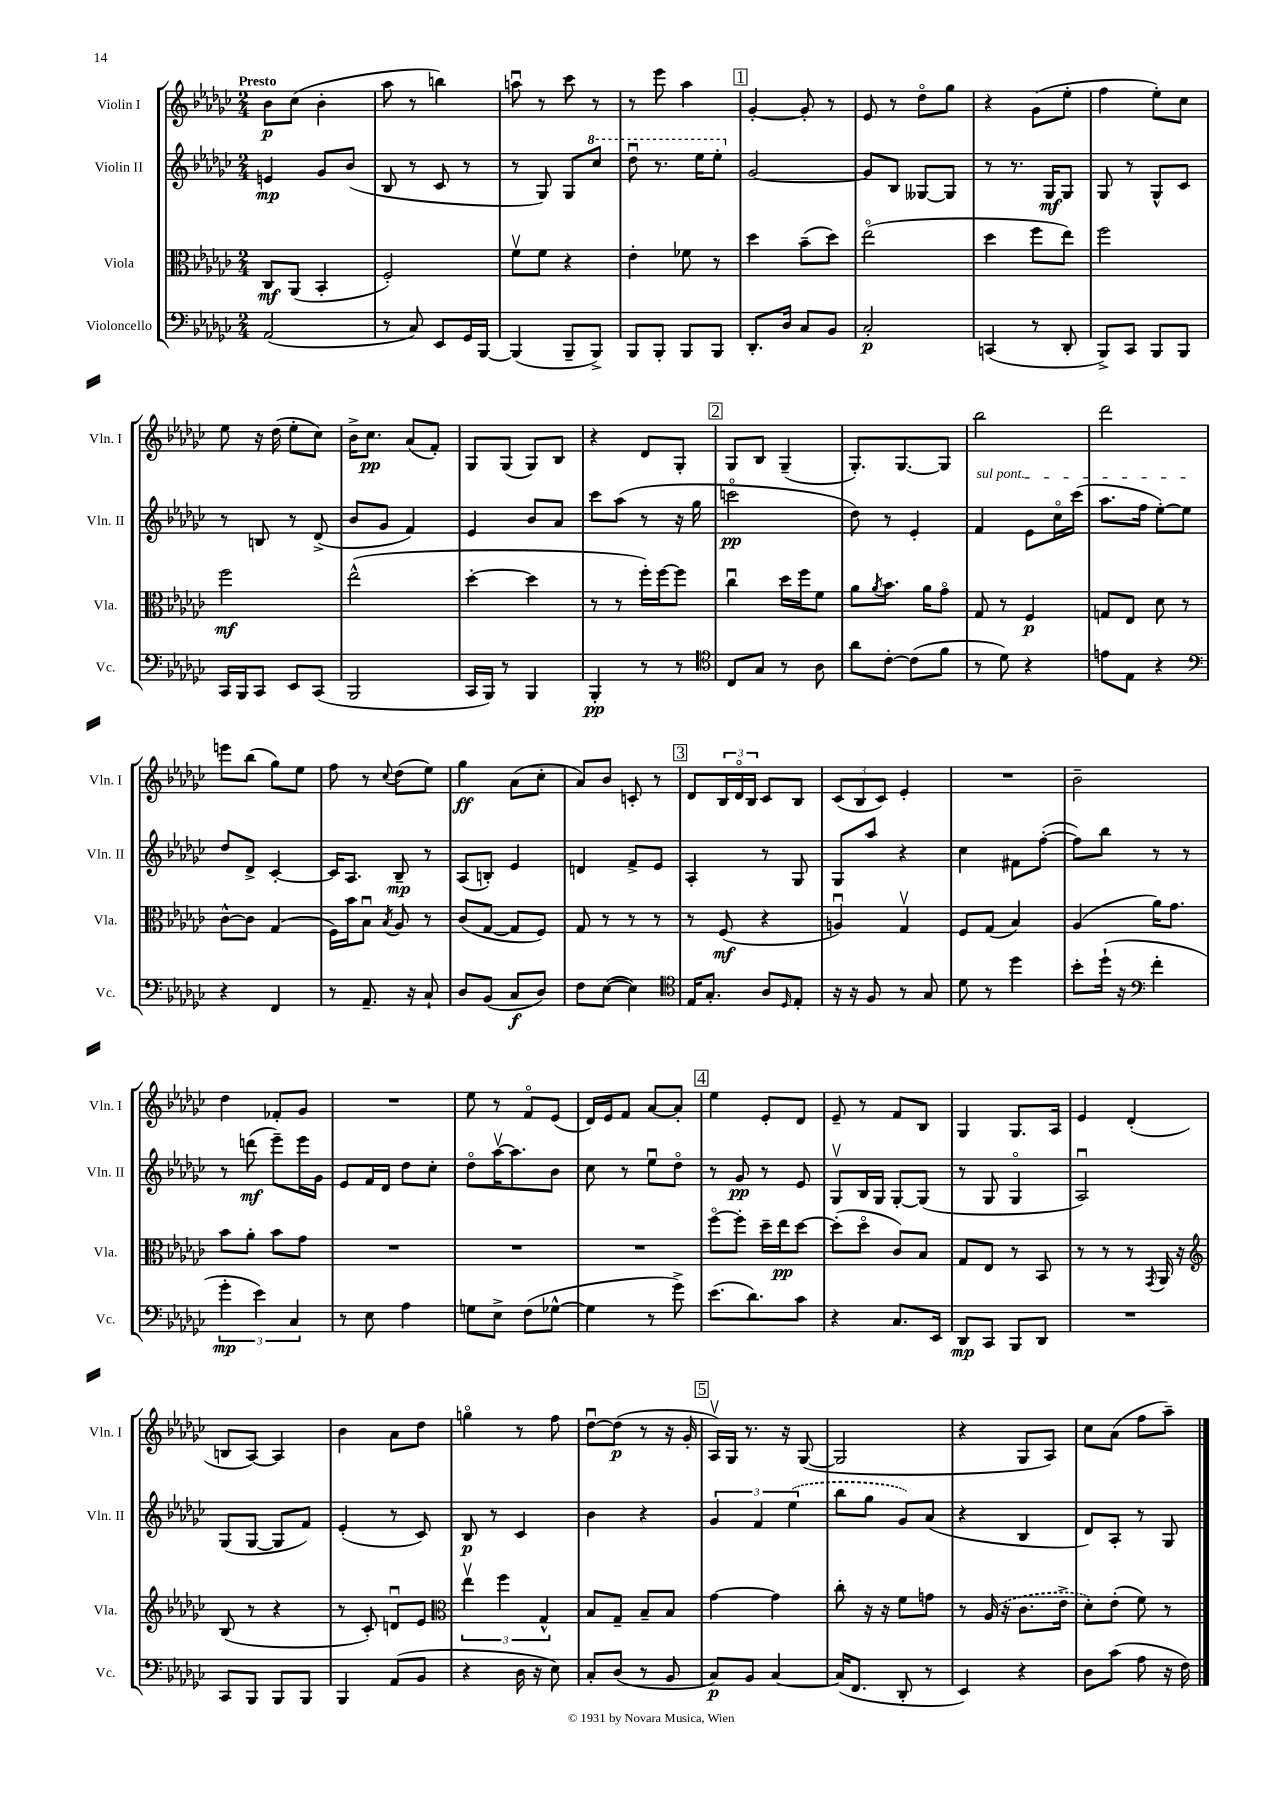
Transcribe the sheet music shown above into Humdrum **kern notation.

**kern	**kern	**kern	**kern
*staff4	*staff3	*staff2	*staff1
*clefF4	*clefC3	*clefG2	*clefG2
*k[b-e-a-d-g-c-]	*k[b-e-a-d-g-c-]	*k[b-e-a-d-g-c-]	*k[b-e-a-d-g-c-]
*M2/4	*M2/4	*M2/4	*M2/4
(2AA-/	8C-/L	4e/	8b-\L
.	(8AA-/J	.	(8cc-\J
.	4BB-'/	8g-/L	4b-'\
.	.	(8b-/J	.
=	=	=	=
8r	2F'/)	8B-/	8aa-\
8C-/)	.	8r	8r
8EE-/L	.	8c-/	4bb\)
16GG-/L	.	8r	.
[16BBB-/JJ	.	.	.
=	=	=	=
(4BBB-/]	8fv\L	8r	8aau\
.	8f\J	8G-/)	8r
8BBB-~/L	4r	8G-/L	8ccc-\
8BBB-^/J)	.	8ccc-/J	8r
=	=	=	=
8BBB-/L	4e-'\	8ddd-u\	8r
8BBB-'/J	.	8.r	8eee-\
8BBB-/L	8f-\	.	4aa-\
.	.	16eee-\LK	.
8BBB-/J	8r	8eee-'\J	.
=	=	=	=
8.DD-'/L	4dd-\	[2g-/	[4g-'/
16D-/Jk	.	.	.
8C-/L	(8b-~\L	.	8g-'/]
8BB-/J	8dd-\J)	.	8r
=	=	=	=
2C-'/	(2ee-o\	8g-/]L	8e-/
.	.	8B-/J	8r
.	.	[8G--/L	8dd-o\L
.	.	8G--/]J	8gg-\J
=	=	=	=
(4CC/	4dd-\	8r	4r
.	.	8.r	.
8r	8ff\L	.	(8g-\L
.	.	16G-/LK	.
8DD-'/	8ee-\J)	8G-/J	8ee-'\J
=	=	=	=
8BBB-^/L)	2ff\	8G-/	4ff\
8CC-/J	.	8r	.
8BBB-/L	.	8G-^^/L	8ee-'\L)
8BBB-/J	.	8c-/J	8cc-\J
=	=	=	=
16CC-/LL	2ff\	8r	8ee-\
16BBB-/J	.	.	.
8CC-/J	.	8B/	16r
.	.	.	(16dd-\
8EE-/L	.	8r	8ee-'\L
(8CC-/J	.	(8d-^/	8cc-\J)
=	=	=	=
2BBB-/	(2ee-^^\	8b-/L	16b-^\LK
.	.	.	8.cc-\J
.	.	8g-/J	.
.	.	4f/)	(8a-/L
.	.	.	8f'/J)
=	=	=	=
16CC-/LL	[4dd-'\	4e-/	8G-/L
16BBB-/JJ)	.	.	.
8r	.	.	(8G-/J
4BBB-/	4dd-\]	8b-/L	8G-/L)
.	.	8a-/J	8B-/J
=	=	=	=
4BBB-'/	8r	8ccc-\L	4r
.	8r	(8aa-\J	.
8r	16ff'\LL)	8r	8d-/L
.	[16ff\J	.	.
8r	8ff\]J	16r	8G-'/J
.	.	16gg-\	.
=	=	=	=
*clefC4	*	*	*
8C-/L	4cc-u\	2ccco\	8G-/L
8G-/J	.	.	8B-/J
8r	16dd-\LL	.	(4G-~/
.	16ff\J	.	.
8A-\	8f\J	.	.
=	=	=	=
8a-\L	8a-\L	8dd-\)	8.G-'/L)
.	8qa-/	.	.
[8c-'\J	8.b-\J	8r	.
.	.	.	[8.G-/
(8c-\]L	.	4e-'/	.
.	16a-\LK	.	.
8f\J	8g-o\J	.	8G-/]J
=	=	=	=
8r	8G-/	4f/	2bb-\
8d-\)	8r	.	.
4r	4F/	8e-\L	.
.	.	16cc-o\L	.
.	.	(16ccc-\JJ	.
=	=	=	=
8e\L	8G/L	8.aa-\L	2ddd-\
8E-\J	8E-/J	.	.
.	.	16ff\Jk	.
4r	8d-\	[8ee-'\L)	.
.	8r	8ee-\]J	.
=	=	=	=
*clefF4	*	*	*
4r	[8c-^^\L	8dd-/L	8eee\L
.	8c-\]J	8d-^/J	(8bb-\J
4FF/	(4G-/	[4c-'/	8gg-\L)
.	.	.	8ee-\J
=	=	=	=
8r	16F\LL)	16c-/]LK	8ff\
.	16b-\J	8.A-/J	.
8.AA-~/	8B-u\J	.	8r
.	8qB-/	.	8qqcc-/
.	8A-/	8B-~/	(8dd-\L
16r	.	.	.
8C-`/	8r	8r	8ee-\J)
=	=	=	=
8D-/L	(8c-/L	(8A-/L	4gg-\
(8BB-/J	[8G-/J	8B'/J)	.
8C-/L	8G-/]L	4e-/	(8a-\L
8D-/J)	8F/J)	.	8cc-'\J
=	=	=	=
8F\L	8G-/	4d/	8a-/L)
([8E-\J	8r	.	8b-/J
4E-\])	8r	8f^/L	8c'/
.	8r	8e-/J	8r
=	=	=	=
*clefC4	*	*	*
16E-/LK	8r	4A-'/	8d-/L
8.G-'/J	.	.	.
.	(8F/	.	24B-/L
.	.	.	24d-o/
.	.	.	24B-/JJ
8A-/L	4r	8r	8c-/L
16qqD-/	.	.	.
8E-'/J	.	8G-/	8B-/J
=	=	=	=
16r	4Au/)	8G-/L	(12c-/L
16r	.	.	.
.	.	.	12B-/
8F/	.	8aa-/J	.
.	.	.	12c-/J)
8r	4G-v/	4r	4e-'/
8G-/	.	.	.
=	=	=	=
8d-\	8F/L	4cc-\	2r
8r	(8G-/J	.	.
4dd-\	4B-/)	8f#\L	.
.	.	([8ff'\J	.
=	=	=	=
8b-'\L	(4A-/	8ff\]L)	2b-~\
(16dd-`\Jk	.	8bb-\J	.
16r	.	.	.
*clefF4	*	*	*
4f'\	16a-\LK)	8r	.
.	8.g-\J	.	.
.	.	8r	.
=	=	=	=
6g-'\	8b-\L	8r	4dd-\
.	8a-'\J	(8ddd\	.
6e-\)	.	.	.
.	8b-\L	8eee-~\L)	8f-'/L
6C-/	.	.	.
.	8g-\J	16eee-\L	8g-/J
.	.	16g-\JJ	.
=	=	=	=
8r	2r	8e-/L	2r
8E-\	.	16f/L	.
.	.	16d-/JJ	.
4A-\	.	8dd-\L	.
.	.	8cc-'\J	.
=	=	=	=
8G\L	2r	8dd-o\L	8ee-\
8E-^\J	.	[16aa-v\K	8r
.	.	8.aa-\]	.
(8F\L	.	.	8fo/L
[8G-^^\J	.	8b-\J	(8e-/J
=	=	=	=
4G-\]	2r	8cc-\	16d-/LL)
.	.	.	16e-/J
.	.	8r	8f/J
8r	.	8ee-u\L	[8a-/L
8g-^\)	.	8dd-o\J	8a-'/]J
=	=	=	=
(8.e-\L	[8ffo\L	8r	4ee-\
.	8ff'\]J	8g-/	.
8.d-\)	.	.	.
.	16dd-~\LL	8r	8e-'/L
.	16ee-\J	.	.
8c-\J	[8dd-\J	8e-/	8d-/J
=	=	=	=
4r	(8dd-'\]L	8G-v/L	8e-~/
.	8dd-o\J	16B-/L	8r
.	.	16G-/JJ	.
8.C-/L	8c-/L)	[8G-'/L	8f/L
.	8B-/J	(8G-/]J	8B-/J
16EE-/Jk	.	.	.
=	=	=	=
8DD-/L	8G-/L	8r	4G-/
8CC-/J	8E-/J	8G-/	.
8BBB-/L	8r	4G-o/	8.G-/L
8DD-/J	8BB-/	.	.
.	.	.	16A-/Jk
=	=	=	=
2r	8r	2A-u/)	4e-/
.	8r	.	.
.	8r	.	(4d-'/
.	8qGG-/	.	.
.	16AA-/	.	.
.	16r	.	.
=	=	=	=
*	*clefG2	*	*
8CC-/L	(8B-/	(8G-/L	8B/L
8BBB-/J	8r	[8G-/J	[8A-/J)
8BBB-/L	4r	8G-/]L	4A-/]
8BBB-/J	.	8f/J)	.
=	=	=	=
4BBB-/	8r	(4e-'/	4b-\
.	8c-'/)	.	.
(8AA-/L	8du/L	8r	8a-\L
8BB-/J	8e-/J	8c-/)	8dd-\J
=	=	=	=
*	*clefC3	*	*
4r	6ee-v\	8B-/	4ggo\
.	.	8r	.
.	6ff\	.	.
16D-\	.	4c-/	8r
16r	.	.	.
.	6G-^^/	.	.
8E-\)	.	.	8ff\
=	=	=	=
8C-'/L	8B-/L	4b-\	[8dd-u\L
(8D-/J	8G-~/J	.	(8dd-\]J
8r	8B-~/L	4r	8r
8BB-/	8B-/J	.	16r
.	.	.	16g-'/
=	=	=	=
8C-/L)	[4g-\	6g-/	16A-v/LL)
.	.	.	16G-/JJ
8BB-/J	.	.	8.r
.	.	6f/	.
[4C-/	4g-\]	.	.
.	.	.	16r
.	.	(6ee-\	.
.	.	.	([8G-/
=	=	=	=
(16C-/]LK	8cc-'\	8bb-\L	2G-/]
8.FF/J	.	.	.
.	16r	8gg-\J	.
.	16r	.	.
8DD-'/	8f\L	8g-/L)	.
8r	8g\J	(8a-/J	.
=	=	=	=
4EE-/)	8r	4r	4r
.	(16A-/	.	.
.	16r	.	.
4r	8.c-\L	4B-/	8G-/L
.	.	.	8A-/J)
.	16e-^\Jk	.	.
=	=	=	=
8D-\L	8d-'\L)	8d-/L)	8cc-\L
(8c-\J	(8e-'\J	8A-'/J	(8a-\J
8A-\	8f\)	8r	8ff\L
16r	8r	8G-/	8aa-~\J)
16F\)	.	.	.
==	==	==	==
*-	*-	*-	*-
